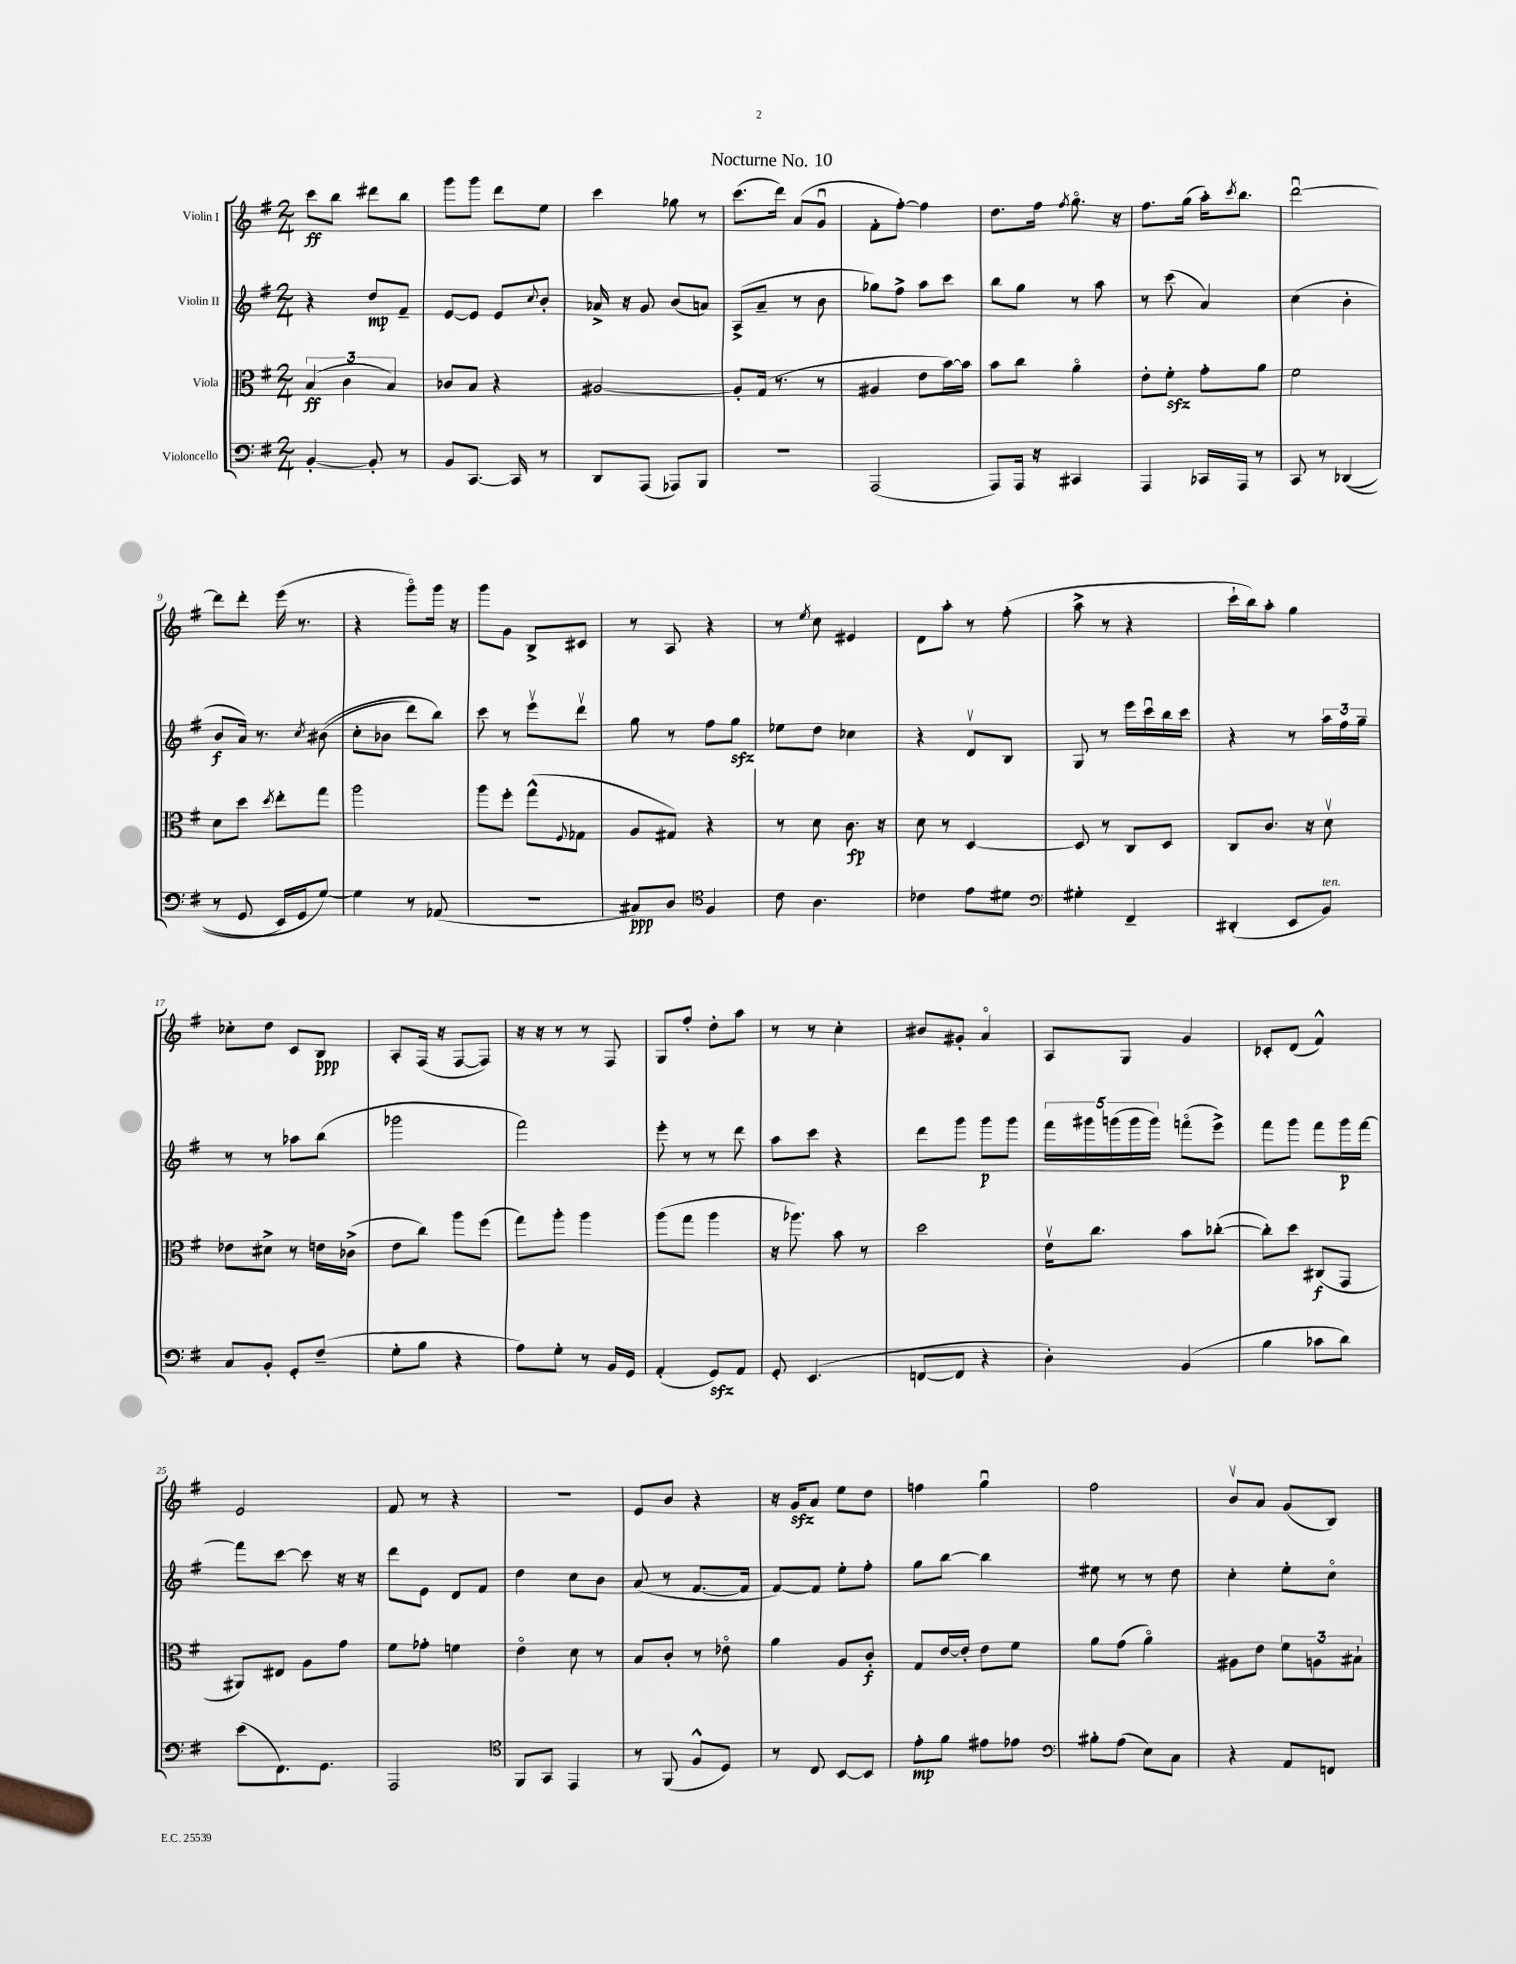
\header { title = "Nocturne No. 10" }
<<
\new StaffGroup <<
\new Staff = "s0" \with { instrumentName = "Violin I" } {
    \clef treble \key g \major \numericTimeSignature \time 2/4
    c'''8\ff b''8 dis'''8 b''8 |
    g'''8 g'''8 d'''8 e''8 |
    c'''4 ges''8 r8 |
    c'''8.( d'''16) a'8( g'8\downbow |
    fis'8-. fis''8~-.) fis''4 |
    d''8. fis''16 \acciaccatura { fis''8 } g''8.\flageolet r16 |
    fis''8. g''16( a''16-.) \acciaccatura { c'''8 } b''8. |
    d'''2~\downbow |
    d'''8 d'''8-. e'''16( r8. |
    r4 g'''8\flageolet) g'''16 r16 |
    g'''8 g'8 b8-> cis'8 |
    r8 a8 r4 |
    r8 \acciaccatura { e''8 } c''8 eis'4 |
    d'8 a''8-. r8 fis''8-.( |
    a''8-> r8 r4 |
    c'''16-! b''16) a''8-. g''4 |
    ces''8-. d''8 c'8 b8\ppp |
    a8-. fis16( r16 fis8~ fis8) |
    r16 r16 r8 r8 fis8 |
    g8 fis''8-. d''8-. a''8 |
    r8 r8 c''4-. |
    bis'8 gis'8-. a'4\flageolet |
    a8 g8 g'4 |
    ces'8-. d'8( fis'4-^) |
    e'2 |
    fis'8 r8 r4 |
    r2 |
    e'8 b'8 r4 |
    r16 g'16\sfz a'8 e''8 d''8 |
    f''4 g''4\downbow |
    fis''2 |
    b'8\upbow a'8 g'8( b8) \bar "|." |
}
\new Staff = "s1" \with { instrumentName = "Violin II" } {
    \clef treble \key g \major \numericTimeSignature \time 2/4
    r4 d''8\mp fis'8-- |
    e'8~ e'8 e'8 \appoggiatura { c''8 } b'8-. |
    aes'16-> r16 g'8 b'8( a'8) |
    a8->( a'8-- r8 b'8 |
    ges''8) fis''8-> a''8 c'''8 |
    b''8 g''8 r8 a''8 |
    r8 c'''8( a'4) |
    c''4( b'4-. |
    b'8\f a'16) r8. \acciaccatura { c''8 } bis'8(\( |
    c''8-. bes'8 d'''8) b''8\) |
    c'''8 r8 e'''8\upbow d'''8\upbow |
    g''8 r8 fis''8 g''8\sfz |
    ees''8 d''8 ces''4 |
    r4 d'8\upbow b8 |
    g8 r8 e'''16 c'''16\downbow b''16 c'''16 |
    r4 r8 \tuplet 3/2 { a''16 fis''16 g''16-- } |
    r8 r8 aes''8 b''8( |
    ges'''2 |
    fis'''2) |
    e'''8-. r8 r8 d'''8 |
    a''8 c'''8 r4 |
    d'''8 g'''8 g'''8\p g'''8 |
    \tuplet 5/4 { fis'''16 gis'''16 g'''16( g'''16 g'''16) } f'''8\flageolet( e'''8->) |
    fis'''8 g'''8 fis'''8 g'''16\p fis'''16~ |
    fis'''8 c'''8~ c'''8 r16 r16 |
    d'''8 e'8 d'8 fis'8 |
    d''4 c''8 b'8 |
    a'8( r8 fis'8.~ fis'16 |
    fis'8~) fis'8 e''8-. fis''8-. |
    g''8 b''8~ b''4 |
    eis''8 r8 r8 d''8 |
    c''4-. e''8-. c''8\flageolet \bar "|." |
}
\new Staff = "s2" \with { instrumentName = "Viola" } {
    \clef alto \key g \major \numericTimeSignature \time 2/4
    \tuplet 3/2 { b4\ff( c'4 b4) } |
    ces'8 b8 r4 |
    ais2~ |
    ais8-. g16( r8. r8 |
    ais4 e'8 b'16~) b'16 |
    b'8 c''8 a'4\flageolet |
    e'8-. fis'8-.\sfz g'8-. a'8 |
    fis'2 |
    d'8 d''8 \acciaccatura { d''8 } e''8-. g''8 |
    a''2 |
    a''8 fis''8-. g''8-^( \appoggiatura { fis8 } ges8 |
    a8 gis8) r4 |
    r8 d'8 c'8.\fp r16 |
    d'8 r8 d4~ |
    d8 r8 c8 d8 |
    c8 c'8. r16 d'8\upbow |
    ees'8 dis'8-> r8 e'16 ces'16->( |
    e'8 c''8) a''8 fis''8( |
    g''8) a''8-. a''4 |
    a''8( g''8 a''4 |
    r16 aes''8.) b'8 r8 |
    d''2 |
    e'16\upbow c''8. b'8 ces''8~-.( |
    ces''8-.) d''8 cis8\f( g,8 |
    ais,8) eis8 a8 g'8 |
    fis'8 ges'8-. f'4 |
    e'4\flageolet d'8 r8 |
    b8 c'8-. r8 ees'8\flageolet |
    a'4 a8 c'8-.\f |
    g8 e'16~ e'16-. e'8 fis'8 |
    a'8 g'8( a'4\flageolet) |
    ais8 e'8 \tuplet 3/2 { fis'8 a8 bis8-! } \bar "|." |
}
\new Staff = "s3" \with { instrumentName = "Violoncello" } {
    \clef bass \key g \major \numericTimeSignature \time 2/4
    b,4~-. b,8-. r8 |
    b,8 c,8.~ c,16 r8 |
    d,8 a,,8( aes,,8) b,,8 |
    R2 |
    a,,2( |
    a,,8) a,,16 r16 cis,4 |
    a,,4 ces,16 a,,16 r8 |
    c,8 r8 des,4(\( |
    r8 g,8 e,16) g,16 g8~\) |
    g4 r8 aes,8( |
    r2 |
    cis8\ppp) d8 \clef tenor fis4 |
    c'8 a4. |
    ces'4 e'8 dis'8 |
    \clef bass gis4-. fis,4-- |
    dis,4-.( e,8 b,8^\markup { \italic "ten." }) |
    c8 b,8-. g,8-. fis8--( |
    g8-. b8 r4 |
    a8) g8-. r8 b,16 g,16 |
    a,4-.( g,8\sfz) a,8 |
    g,8-. e,4.( |
    f,8~ f,8 r4 |
    d4-.) b,4( |
    b4 ces'8 d'8) |
    e'8( fis,8.) g,8. |
    a,,2 |
    \clef tenor fis,8 g,8 e,4 |
    r8 fis,8( fis8-^ d8) |
    r8 c8 b,8~ b,8 |
    e'8-.\mp fis'8 eis'8 ees'8 |
    \clef bass bis8-. a8( e8) c8 |
    r4 a,8 f,8 \bar "|." |
}
>>
>>
